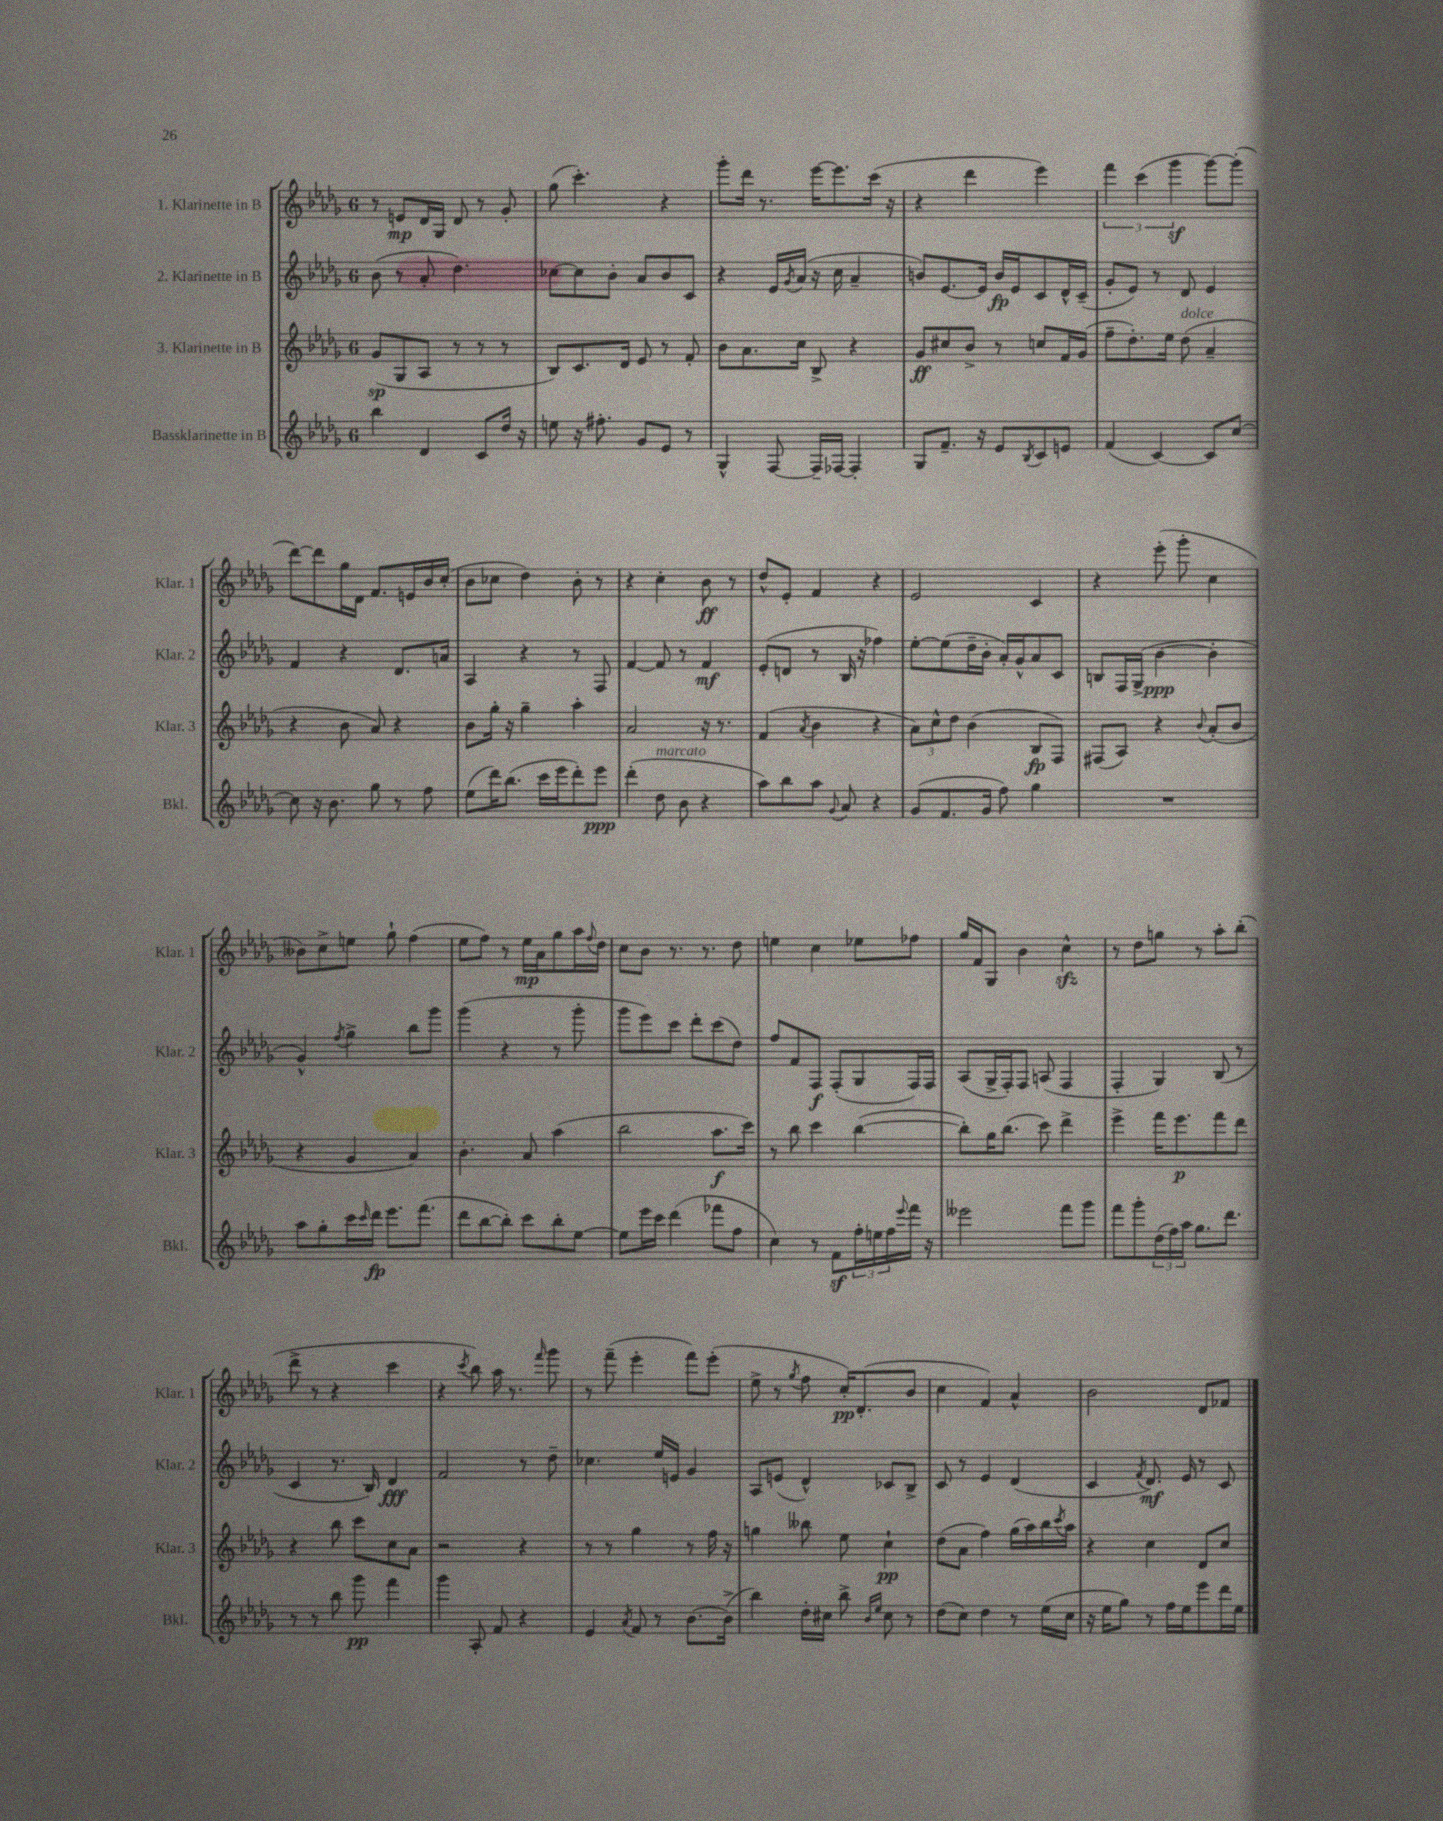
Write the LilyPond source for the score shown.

<<
\new StaffGroup <<
\new Staff = "s0" \with { instrumentName = "1. Klarinette in B" shortInstrumentName = "Klar. 1" } {
    \clef treble \key des \major \once \override Staff.TimeSignature.style = #'single-digit \time 6/8
    r8 e'8\mp des'16 ges16 des'8 r8 ges'8-. |
    ges''8( c'''4.-.) r4 |
    ges'''8-. des'''16 r8. ees'''16~ ees'''8. c'''16( r16 |
    r4 des'''4 ees'''4) |
    \tuplet 3/2 { f'''4 c'''4( ges'''4\sf } ges'''8~) ges'''8-.( |
    des'''8~) des'''8 ges''16 des'16 f'8. e'16 bes'16 c''16-.( |
    bes'8 ces''8 des''4) bes'8-. r8 |
    r4 c''4-. bes'8\ff r8 |
    des''8-^ ees'8-. f'4 r4 |
    ees'2 c'4 |
    r4 ees'''8-.( ges'''8-. c''4 |
    beses'8) c''8-> e''8 ges''8-! f''4( |
    ees''8 f''8) r8 ees''16\mp aes'16 ges''8 aes''16 \appoggiatura { f''8 } des''16 |
    c''8 bes'8 r8. r8. des''8 |
    e''4 c''4 ees''8 fes''8 |
    ges''16 f'16 ges8 bes'4 c''4-^\sfz |
    r8 des''8 g''8 r8 aes''8-. bes''8-.( |
    des'''8-> r8 r4 c'''4 |
    r4 \acciaccatura { c'''8 } bes''8) aes''16 r8. \grace { f'''16 } ges'''8 |
    r8 f'''8--( ees'''4-. f'''8) ees'''8-.( |
    ees''8-> r8 \acciaccatura { ges''8 } f''8 c''16-.\pp) des'8.-.( bes'8 |
    c''4 f'4) aes'4-^ |
    bes'2 des'8 fes'8 \bar "|." |
}
\new Staff = "s1" \with { instrumentName = "2. Klarinette in B" shortInstrumentName = "Klar. 2" } {
    \clef treble \key des \major \once \override Staff.TimeSignature.style = #'single-digit \time 6/8
    bes'8( r8 aes'8-. des''4.) |
    ces''8~ ces''8 bes'8-. aes'8 bes'8 c'8 |
    r4 ees'16 \acciaccatura { ges'8 } aes'16( r16 c''16 aes'4-- |
    b'8) ees'8.~ ees'16 b'16\fp ees'16 c'8 des'16-^ c'16--( |
    ges'8-. ees'8) r8 des'8 ees'4 |
    f'4 r4 des'8. a'16 |
    aes4 r4 r8 f8 |
    f'4~ f'8 r8 f'4\mf |
    ees'8-.( d'8 r8 bes16 r16 fes''4) |
    ees''8~-. ees''8( des''16-- bes'16-. aes'16-.) ges'16-^ aes'8 c'8 |
    b8 f16 ges16->( bes'4~\ppp bes'4-. |
    ges'4-^) \acciaccatura { f''8 } ges''4-> bes''8 ges'''8 |
    ges'''4( r4 r8 ges'''8-. |
    ges'''8 ees'''8) c'''8 des'''8-. c'''8( des''8) |
    f''8 f'8 f8\f f8-.( ges8 f16) f16 |
    aes8( ges16-> f16-.) f8 a8( f4 |
    f4-. ges4) bes8( r8 |
    c'4 r8. bes16) des'4\fff |
    f'2 r8 des''8-- |
    ces''4. ees''16 e'16 ges'4 |
    aes8 e'8( des'4-^) ces'8 bes8-> |
    c'8 r8 ees'4 des'4( |
    c'4 \acciaccatura { f'8 } des'8.\mf) ees'16 r8 c'8 \bar "|." |
}
\new Staff = "s2" \with { instrumentName = "3. Klarinette in B" shortInstrumentName = "Klar. 3" } {
    \clef treble \key des \major \once \override Staff.TimeSignature.style = #'single-digit \time 6/8
    ges'8\sp( ges8 aes8 r8 r8 r8 |
    bes8) c'8. des'16 ees'8 r8 f'8-. |
    bes'8 aes'8. c''16 bes8-> r4 |
    ges'8\ff cis''8 bes'8-> r8 c''8 f'16 ges'16( |
    f''8-- des''8.-.) ees''16 des''8^\markup { \italic "dolce" }( aes'4-- |
    r4 bes'8 aes'8) r4 |
    bes'8 ges''16-. r16 ges''4-- aes''4-. |
    aes'2 r16 r8. |
    f'4( \acciaccatura { aes'8 } bes'4 r4 |
    \tuplet 3/2 { aes'8) c''8-^ des''8 } bes'4( bes8\fp f8) |
    fis8( aes8) r4 \appoggiatura { bes'8 } aes'8-.( bes'8 |
    r4 ges'4 aes'4) |
    bes'4.-. aes'8 aes''4( |
    bes''2 aes''8.\f c'''16) |
    r8 bes''8 c'''4 bes''4~( |
    bes''8-.) ges''16 bes''8.( c'''8) des'''4-> |
    ees'''4-> f'''16 ees'''8.\p f'''8 des'''8 |
    r4 bes''8 c'''8 c''8 aes'8 |
    r2 r4 |
    r8 r8 ges''4 r8 f''16 r16 |
    g''4 beses''8 ees''8 c''4-!\pp |
    des''8( aes'8 f''4) ges''16( aes''16) bes''16 \acciaccatura { c'''8 } aes''16 |
    r4 c''4 des'8 c''8 \bar "|." |
}
\new Staff = "s3" \with { instrumentName = "Bassklarinette in B" shortInstrumentName = "Bkl." } {
    \clef treble \key des \major \once \override Staff.TimeSignature.style = #'single-digit \time 6/8
    bes''4 des'4 c'8 des''16 r16 |
    e''8 r16 fis''8.-. ges'8 ees'8 r8 |
    ges4-^ f8~ f16-- fes16~ fes4-. |
    ges8 f'8.-- r16 ees'8 \acciaccatura { bes8 } c'8 e'8 |
    f'4( c'4~) c'8 c''8~ |
    c''8 r16 bes'8. ges''8 r8 f''8 |
    ees''8( des'''16) bes''8.( c'''16 ees'''16 des'''8-.) ees'''8\ppp |
    des'''4-.( des''8^\markup { \italic "marcato" } bes'8 r4 |
    aes''8) bes''8 aes''8 \appoggiatura { ges'8 } aes'8 r4 |
    ges'8( f'8. ges'16 f''8) ges''4 |
    R2. |
    aes''8 ges''8-. c'''16 \grace { c'''16 } des'''16\fp ees'''8. f'''8.( |
    des'''8 bes''8~ bes''8-.) c'''8 bes''8-. ees''8~ |
    ees''8 ees'''16 c'''16 des'''4( fes'''8 f''8 |
    c''4) r8 f'8\sf \tuplet 3/2 { f''16-. e''16 f''16 } \appoggiatura { ees'''8 } f'''16 r16 |
    eeses'''2 f'''8 ges'''8 |
    f'''8 ges'''8-. \tuplet 3/2 { des''16( f''16) aes''16 } ges''8. des'''8. |
    r8 r8 bes''8 ges'''8\pp f'''4 |
    ges'''4 aes8-. f'8 r4 |
    ees'4 \acciaccatura { aes'8 } f'8 r8 bes'8.~ bes'16->( |
    bes''4) des''16-. cis''16 bes''8-> \grace { bes'16 ees''16 } cis''8 r8 |
    des''8( c''8) des''4 r8 ees''16( c''16 |
    r16 ees''16 ges''8) r8 f''16 ees''16 ees'''8 des'''16 ees''16 \bar "|." |
}
>>
>>
\layout { \context { \Score \remove "Bar_number_engraver" } }
